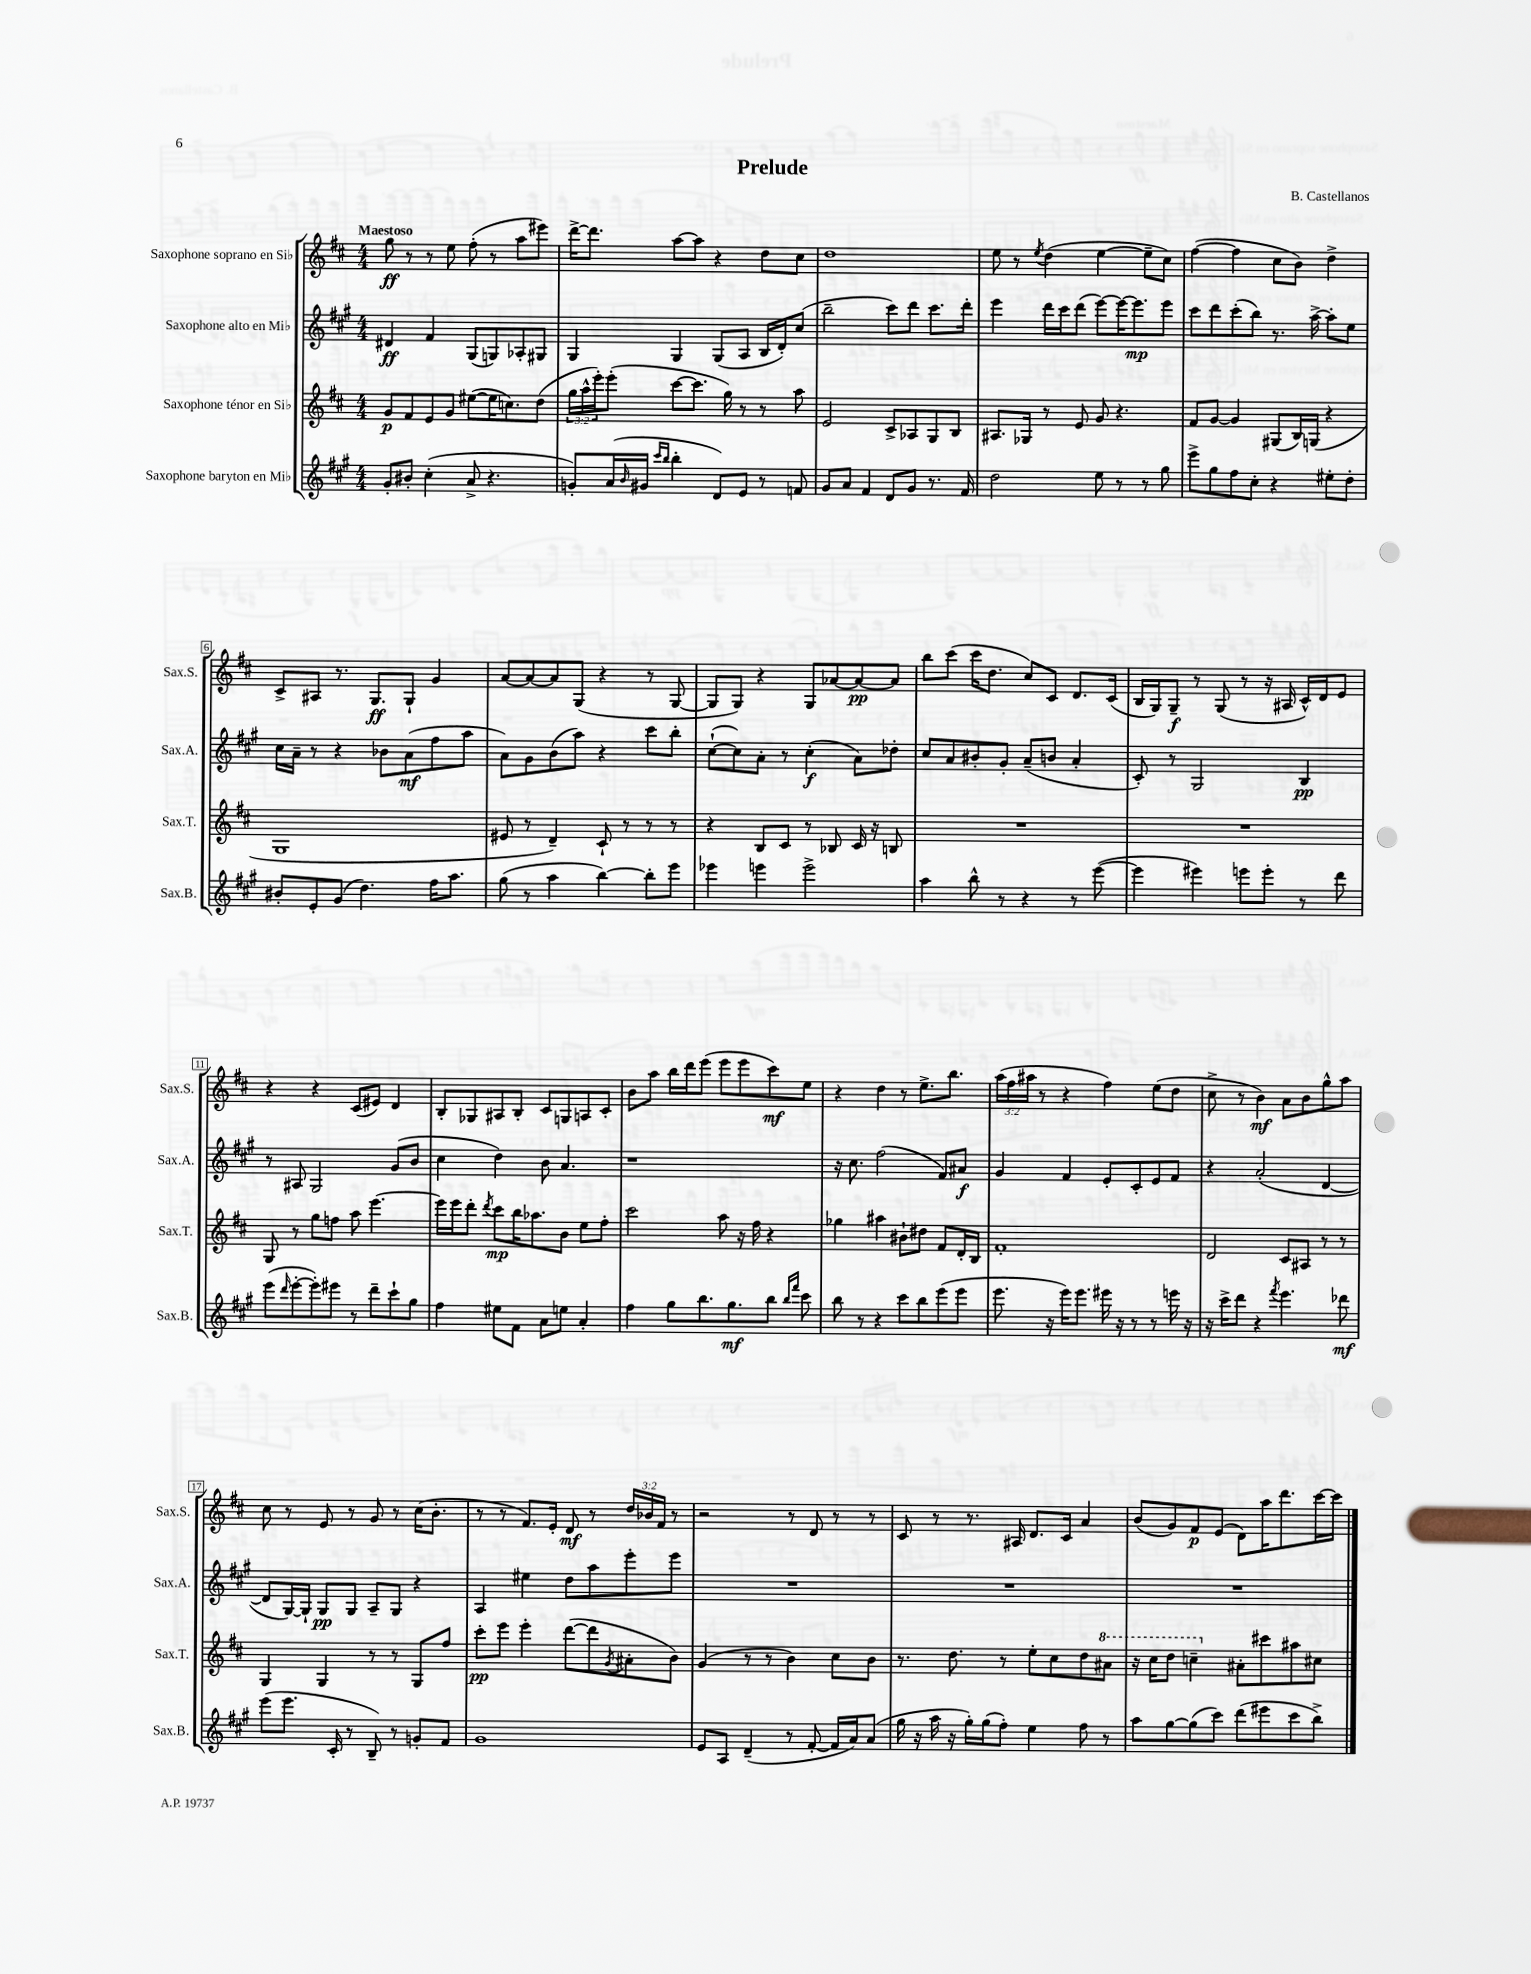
\header { title = "Prelude" composer = "B. Castellanos" }
<<
\new StaffGroup <<
\new Staff = "s0" \with { instrumentName = "Saxophone soprano en Sib" shortInstrumentName = "Sax.S." } {
    \clef treble \key d \major \numericTimeSignature \time 4/4 \override Staff.TupletNumber.text = #tuplet-number::calc-fraction-text \tempo "Maestoso"
    g''8\ff r8 r8 e''8 fis''8-.( r8 a''8 eis'''8) |
    d'''16~-> d'''8. a''8~ a''8 r4 d''8 cis''8 |
    d''1 |
    e''8 r8 \acciaccatura { e''8 } d''4( e''4~ e''8-- cis''8) |
    fis''4~( fis''4 cis''8 b'8) d''4-> |
    cis'8-> ais8 r8. g8.\ff g8-! g'4 |
    a'8~ a'8~ a'8 g8( r4 r8 g8~ |
    g8 g8) r4 g8 aes'8~ aes'8~\pp aes'8 |
    b''8 cis'''8( cis'''16 d''8. cis''8) cis'8 d'8. cis'16( |
    b16 g16) g8--\f r8 g8( r8 r16 ais16 cis'16-^) d'16 e'8 |
    r4 r4 cis'8( eis'8) d'4 |
    b8-. ges8 ais8 b8-. cis'8 g8 a8 cis'8-. |
    b'8 a''8 b''16 d'''16 e'''8( e'''8 e'''8 cis'''8\mf) e''8 |
    r4 d''4 r8 e''8.-> b''8. |
    \tuplet 3/2 { a''16( fis''16 ais''16 } r8 r4 fis''4) e''8( d''8 |
    cis''8-> r8 b'4\mf) a'8 b'8 g''8-^ a''8 |
    cis''8 r8 e'8 r8 g'8 r8 cis''16( b'8.-. |
    r8 r8 fis'8.) e'16-. d'8\mf r8 \tuplet 3/2 { d''16 bes'16 fis'16 } r8 |
    r2 r8 d'8 r8 r8 |
    cis'8 r8 r8. ais16 d'8. cis'16 a'4 |
    b'8( g'8) fis'8\p e'8( d'8) a''16 d'''8. cis'''16~ cis'''16 \bar "|." |
}
\new Staff = "s1" \with { instrumentName = "Saxophone alto en Mib" shortInstrumentName = "Sax.A." } {
    \clef treble \key a \major \numericTimeSignature \time 4/4
    dis'4\ff fis'4 gis8( g8) aes8-. gis8 |
    gis4 gis4 gis8( a8 b16 d'16-.) cis''8( |
    b''2-- cis'''8) d'''8 cis'''8. d'''16-. |
    e'''4 d'''16 cis'''16 d'''8( e'''8~) e'''16~ e'''8.\mp e'''8 |
    cis'''8 d'''8 cis'''8-.( b''8) r8. a''16~-> a''8-. e''8 |
    cis''16 a'16-- r8 r4 bes'8 a'8\mf( fis''8 a''8 |
    a'8) gis'8 b'8( a''8) r4 cis'''8 b''8-. |
    cis''8~-!( cis''8) a'8-. r8 cis''4-.\f( a'8) des''8-. |
    cis''8 a'8 bis'8-. gis'8-. a'8--( b'8 a'4-. |
    cis'8-.) r8 gis2 b4\pp |
    r8 ais8 gis2 gis'8( b'8 |
    cis''4 d''4) b'8 a'4. |
    r1 |
    r16 cis''8. fis''2( fis'8) ais'8\f |
    gis'4 fis'4 e'8-. cis'8-. e'8 fis'8 |
    r4 a'2-.( d'4~ |
    d'8 gis16~) gis16-! gis8\pp gis8 a8-- gis8 r4 |
    a4 eis''4 d''8 a''8 e'''8-. e'''8 |
    R1 |
    R1 |
    R1 \bar "|." |
}
\new Staff = "s2" \with { instrumentName = "Saxophone ténor en Sib" shortInstrumentName = "Sax.T." } {
    \clef treble \key d \major \numericTimeSignature \time 4/4 \override Staff.TupletNumber.text = #tuplet-number::calc-fraction-text
    g'8\p fis'8 e'8 g'8 eis''8~( eis''16 c''8.) d''8( |
    \tuplet 3/2 { g''16 a''16-^ e'''16-.) } e'''8-.( cis'''8~ cis'''8. g''16) r8 r8 a''8 |
    e'2 cis'8-> aes8 g8 b8 |
    ais8. ges16 r8 e'8 g'8 r4. |
    fis'8 g'8~ g'4 gis8( b16) g16( r4 |
    g1 |
    eis'8 r8 d'4--) cis'8-! r8 r8 r8 |
    r4 b8 cis'8 r8 bes8 cis'16 r16 b8 |
    R1 |
    R1 |
    g8 r8 g''8 f''8 a''8 e'''4.~ |
    e'''16 e'''16 d'''8-. \acciaccatura { d'''8 } cis'''8\mp b''16 aes''8. b'8 e''8 fis''8-. |
    cis'''2 a''8 r16 fis''16 r4 |
    ges''4 ais''4 bis'8-! dis''8 fis'8 d'16-. b16 |
    fis'1-. |
    d'2 cis'8 ais8 r8 r8 |
    g4 g4 r8 r8 g8 fis''8 |
    cis'''8-.\pp e'''8 e'''4-. d'''8~( d'''8 \acciaccatura { g'8 } ais'8-. b'8) |
    g'4( r8 r8 b'4) cis''8 b'8 |
    r8. d''8. r8 e''8-. cis''8 d''8 \ottava #1 ais''8 |
    r16 cis'''16 d'''8 c'''4-- \ottava #0 ais'8-. cis'''8 ais''8 cis''!8 \bar "|." |
}
\new Staff = "s3" \with { instrumentName = "Saxophone baryton en Mib" shortInstrumentName = "Sax.B." } {
    \clef treble \key a \major \numericTimeSignature \time 4/4
    gis'8-. bis'8-. cis''4-.( a'8-> r4. |
    g'8-.) a'16( \grace { b'16 } gis'16 \grace { cis'''16 b''16 } b''4-. d'8) e'8 r8 f'8 |
    gis'8 a'8 fis'4 d'8 gis'8 r8. fis'16 |
    d''2 e''8 r8 r8 gis''8 |
    e'''8-> gis''8 fis''8 cis''8-. r4 eis''8-. d''8-. |
    bis'8-. e'8-. gis'8( d''4.) fis''16 a''8. |
    gis''8( r8 a''4 b''4~) b''8-. e'''8 |
    ees'''4 e'''4 e'''2-> |
    a''4 b''8-^ r8 r4 r8 e'''8~( |
    e'''4 eis'''4) e'''8 e'''8-. r8 d'''8 |
    e'''8( \grace { d'''16 } e'''8~-. e'''8-.) eis'''8 r8 d'''8-- cis'''8-! gis''8 |
    fis''4 eis''8 fis'8 a'8 e''8 a'4-. |
    fis''4 gis''8 b''8. gis''8.\mf b''8 \grace { b''16 fis'''16 } cis'''8 |
    b''8 r8 r4 cis'''8 b''8 e'''8( e'''8 |
    e'''8. r16 e'''16) e'''8. eis'''16 r16 r8 r8 e'''16 r16 |
    r16 cis'''16-> d'''8 r4 \acciaccatura { fis'''8 } e'''4. des'''8\mf |
    e'''8( e'''8. cis'16-. r8 b8--) r8 g'8-. fis'8 |
    gis'1 |
    e'8 a8 d'4--( r8 fis'8~-. fis'16 a'16) a'8( |
    gis''16 r16 a''16 r16 gis''16-.) gis''16( fis''8-.) e''4 fis''8 r8 |
    a''8 gis''8~ gis''8( cis'''8) d'''8( eis'''8 cis'''8 b''8->) \bar "|." |
}
>>
>>
\layout { \context { \Score \override BarNumber.stencil = #(make-stencil-boxer 0.1 0.3 ly:text-interface::print) } }
